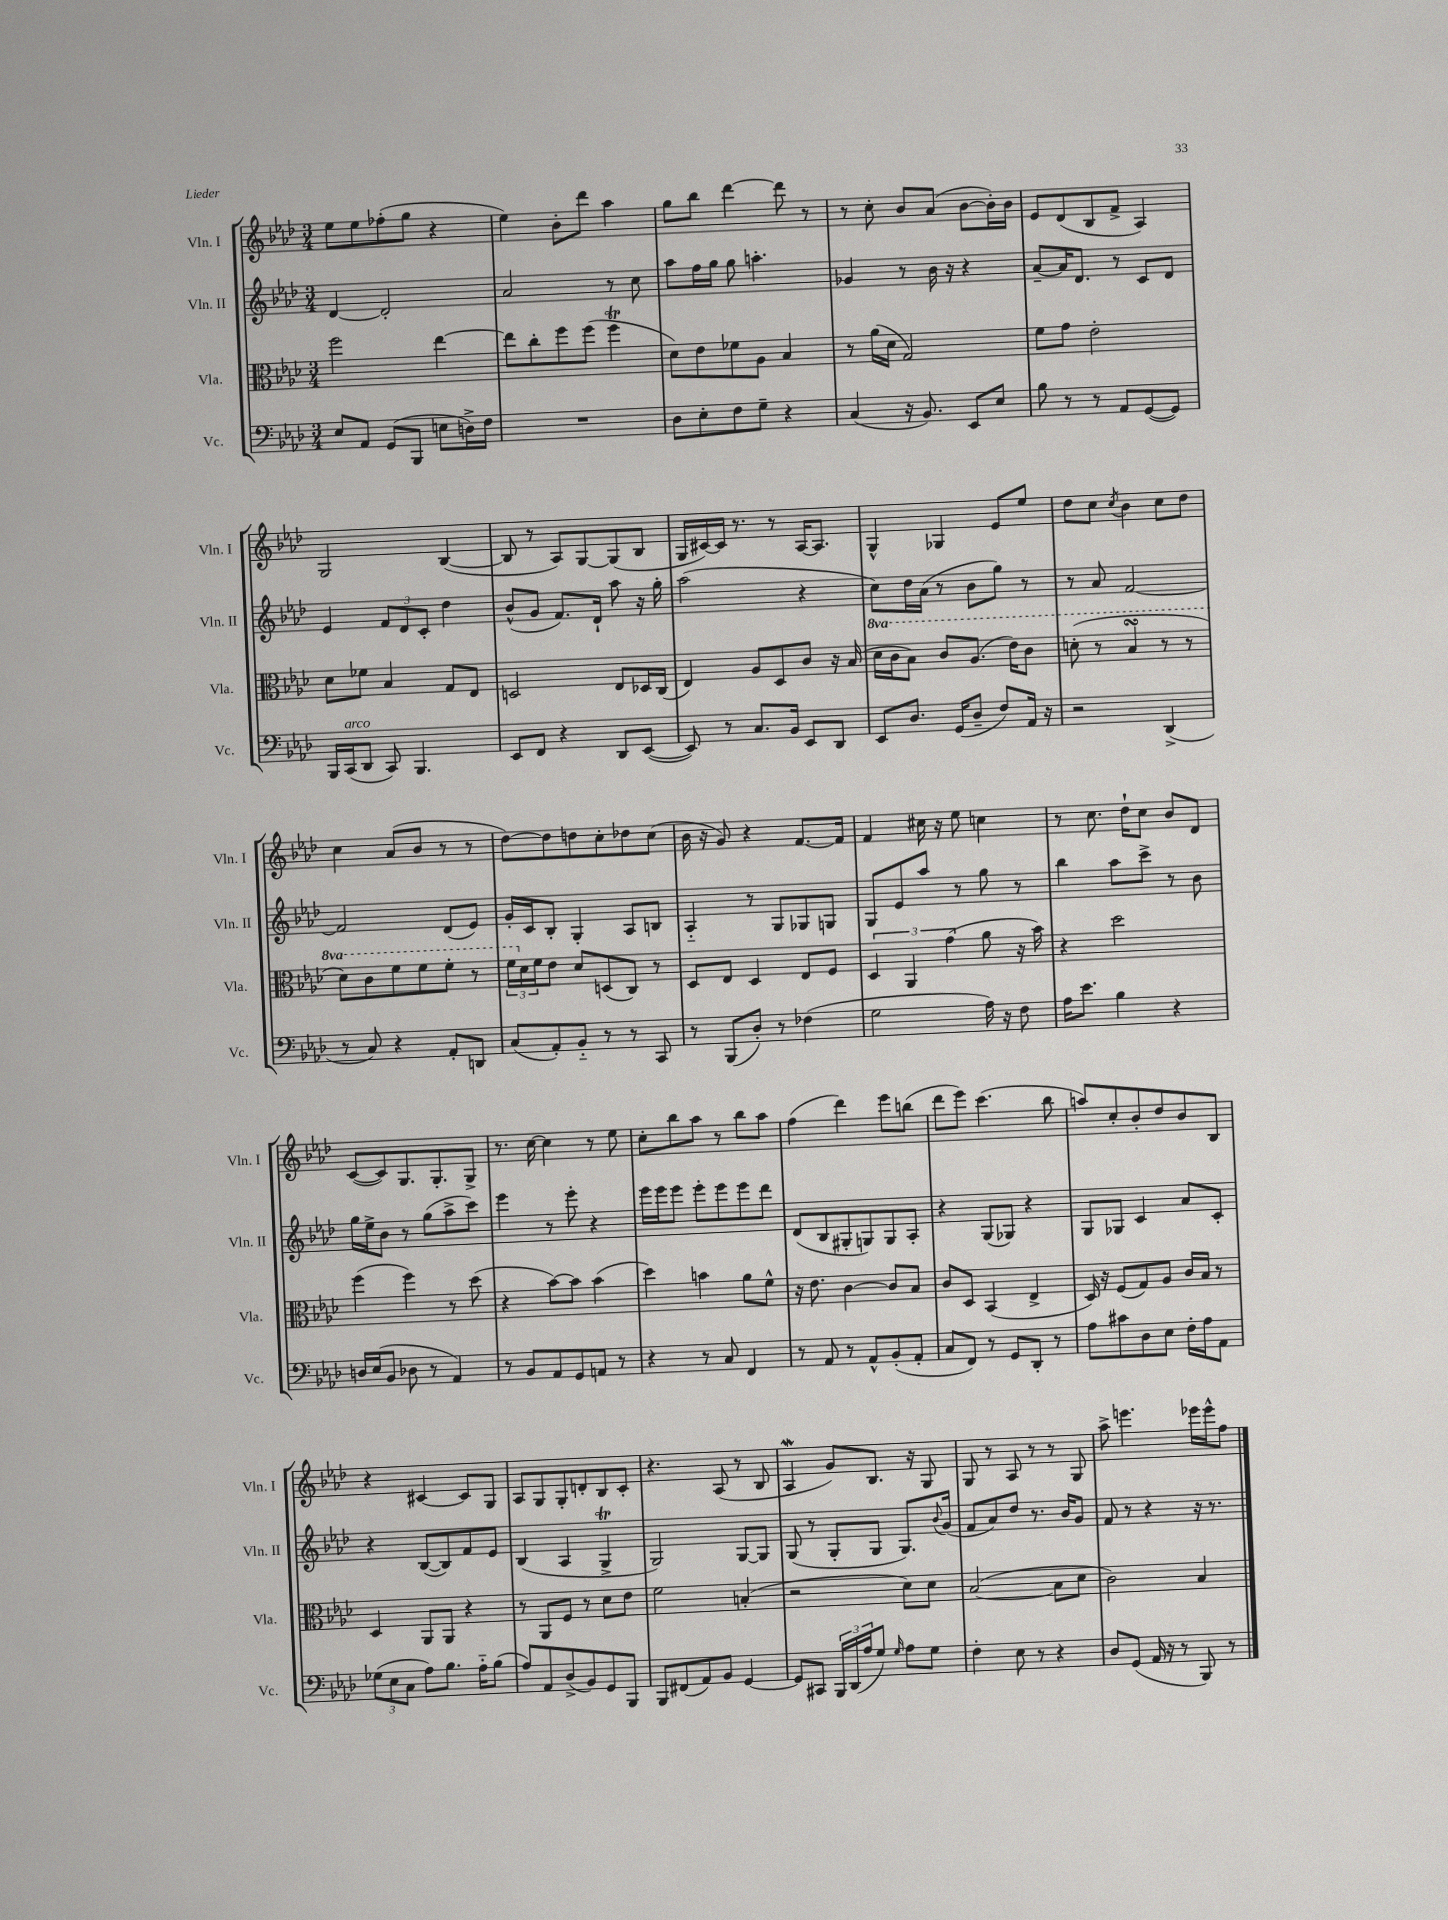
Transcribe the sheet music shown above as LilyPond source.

<<
\new StaffGroup <<
\new Staff = "s0" \with { instrumentName = "Vln. I" shortInstrumentName = "Vln. I" } {
    \clef treble \key aes \major \numericTimeSignature \time 3/4
    ees''8 ees''8 fes''8-.( g''8 r4 |
    ees''4) bes'8-. des'''8 aes''4 |
    g''8 bes''8 des'''4~ des'''8 r8 |
    r8 c''8-. bes'8 aes'8( bes'8~ bes'16-.) bes'16 |
    ees'8 des'8( bes8 f'8-> aes4) |
    g2 bes4~( |
    bes8 r8 aes8) g8~ g8( bes8 |
    g16 cis'16~) cis'16 r8. r8 aes16~ aes8. |
    g4-^ ges4 ees'8 ees''8 |
    des''8 c''8 \acciaccatura { c''8 } bes'4 c''8 des''8 |
    c''4 aes'8( bes'8 r8 r8 |
    des''8~) des''8 d''8 c''8-. des''8 c''8( |
    bes'16 r16 g'8) r4 f'8.~ f'16 |
    f'4 cis''16 r16 ees''8 c''4 |
    r8 c''8. des''16-! c''8 bes'8 des'8 |
    c'8~( c'8) g8. g8.-. g8-> |
    r8. c''16~ c''4 r8 ees''8 |
    c''8-. bes''8 aes''8 r8 bes''8 aes''8 |
    f''4( des'''4) ees'''8 b''8( |
    des'''8 ees'''8) c'''4.( bes''8 |
    a''8) c''8-. bes'8-. des''8 bes'8 bes8 |
    r4 cis'4~ cis'8 g8 |
    aes8 g8 g8-. d'8-. bes8 c'8-. |
    r4. aes8( r8 bes8 |
    aes4\mordent g'8) bes8. r16 g8 |
    g8 r8 aes8 r8 r8 g8 |
    aes''8-> e'''4. ees'''16 ees'''16-^ f''8 \bar "|." |
}
\new Staff = "s1" \with { instrumentName = "Vln. II" shortInstrumentName = "Vln. II" } {
    \clef treble \key aes \major \numericTimeSignature \time 3/4
    des'4~ des'2-. |
    aes'2 r8 c''8 |
    aes''8 f''16 g''16 g''8 a''4.-. |
    ges'4 r8 bes'16 r16 r4 |
    aes'8~-- aes'16 des'8. r8 c'8 des'8 |
    ees'4 \tuplet 3/2 { f'8 des'8 c'8-. } des''4 |
    bes'8-^( g'8 f'8.) des'16-! aes''8 r16 g''16-. |
    aes''2( r4 |
    c''8) des''16 aes'16( r8 bes'8 g''8) r8 |
    r8 aes'8 f'2~ |
    f'2 des'8( ees'8) |
    g'16-. c'16 bes8-. g4-. aes8 b8 |
    aes4-_ r8 g8 ges8 g8 |
    g8 ees'8 aes''8 r8 g''8 r8 |
    bes''4 aes''8 c'''8-> r8 bes'8 |
    g''16 ees''16-> bes'8 r8 g''8( aes''8-> c'''8) |
    ees'''4 r8 ees'''8-. r4 |
    ees'''16 ees'''16 ees'''8 ees'''8-. ees'''8 ees'''8 des'''8 |
    des'8( bes8 gis8-. g8) g8 aes8-. |
    r4 g8( ges8) r4 |
    g8 ges8 c'4 aes'8 c'8-. |
    r4 bes8~( bes8) f'8 ees'8 |
    bes4( aes4 g4->\trill |
    g2) g8~ g8 |
    g8( r8 g8-. g8 g8.) \appoggiatura { bes'8 } g'16( |
    f'8 aes'8) des''8 r8. bes'16 g'8 |
    f'8 r8 r4 r16 r8. \bar "|." |
}
\new Staff = "s2" \with { instrumentName = "Vla." shortInstrumentName = "Vla." } {
    \clef alto \key aes \major \numericTimeSignature \time 3/4 \set Staff.ottavationMarkups = #ottavation-simple-ordinals
    f''2 ees''4~ |
    ees''8 c''8-. f''8 f''8( f''4\trill |
    des'8) ees'8 fes'8 aes8 bes4 |
    r8 aes'16( des'16 g2) |
    f'8 g'8 ees'2-. |
    des'8 fes'8 bes4 g8 ees8 |
    d2 ees8 des16 c16( |
    ees4) aes8 des8 c'8 r16 bes16( |
    \ottava #1 des''16 c''16 bes'8) c''8 aes'8.( ees''16) c''8 |
    d''8-.( r8 bes'4\turn r8 r8 |
    des''8) c''8 f''8 f''8 f''8-. r8 |
    \tuplet 3/2 { f''16 \ottava #0 des'16 f'16 } ees'8 des'8 d8( c8) r8 |
    des8 ees8 des4 ees8 f8 |
    \tuplet 3/2 { des4 aes,4 g'4( } aes'8 r16 bes'16) |
    r4 des''2 |
    f''4( f''4) r8 des''8( |
    r4 bes'8~) bes'8 bes'4( |
    des''4) b'4 aes'8 f'8-^ |
    r16 ees'8. c'4~ c'8 bes8 |
    c'8 des8 bes,4( ees4-> |
    des16) r16 f8( g8) aes8 c'16 bes16 r8 |
    des4 aes,8 aes,8 r4 |
    r8 aes,8 f8 r8 des'8 ees'8 |
    f'2 b4-.( |
    r2 des'8) des'8 |
    bes2~( bes8 des'8 |
    c'2) bes4 \bar "|." |
}
\new Staff = "s3" \with { instrumentName = "Vc." shortInstrumentName = "Vc." } {
    \clef bass \key aes \major \numericTimeSignature \time 3/4
    ees8 aes,8 g,8( bes,,8 e8 d16->) f16 |
    R2. |
    des8 ees8-. f8 g8-- r4 |
    c4( r16 bes,8.) ees,8 ees8 |
    bes8 r8 r8 aes,8 g,8~( g,8) |
    bes,,16 c,16^\markup { \italic "arco" }( des,8 c,8) bes,,4. |
    ees,8 f,8 r4 des,8 ees,8~( |
    ees,8) r8 c8. bes,16 ees,8 des,8 |
    ees,8 des8. g,16( des8-- f8) aes,16 r16 |
    r2 des,4->( |
    r8 c8) r4 aes,8-. d,8 |
    c8( aes,8-.) bes,8-_ r8 r8 c,8 |
    r8 bes,,8( des8-.) r8 fes4( |
    g2 aes16) r16 f8 |
    aes16 ees'8. bes4 r4 |
    d16 ees16( bes,8 des8 r8 aes,4) |
    r8 bes,8 aes,8 g,8 a,8 r8 |
    r4 r8 c8 f,4 |
    r8 aes,8 r8 aes,8-^ bes,8-.( aes,8-. |
    c8 f,8) r8 g,8 des,8-. r8 |
    aes8 cis'8 des8 ees8 f16-. aes16 aes,8 |
    \tuplet 3/2 { ges8( ees8 c8 } aes8) bes8. aes16-_ bes8( |
    aes8) aes,8 des8->( bes,8) g,8 bes,,8 |
    bes,,8 fis,8( aes,8) bes,8 g,4~ |
    g,8 cis,8 \tuplet 3/2 { bes,,16 des,16( aes16 } g8) \grace { g16 } aes8 g8 |
    f4-. ees8 r8 r4 |
    des8 g,8( aes,16 r16 r8 bes,,8) r8 \bar "|." |
}
>>
>>
\layout { \context { \Score \remove "Bar_number_engraver" } }
